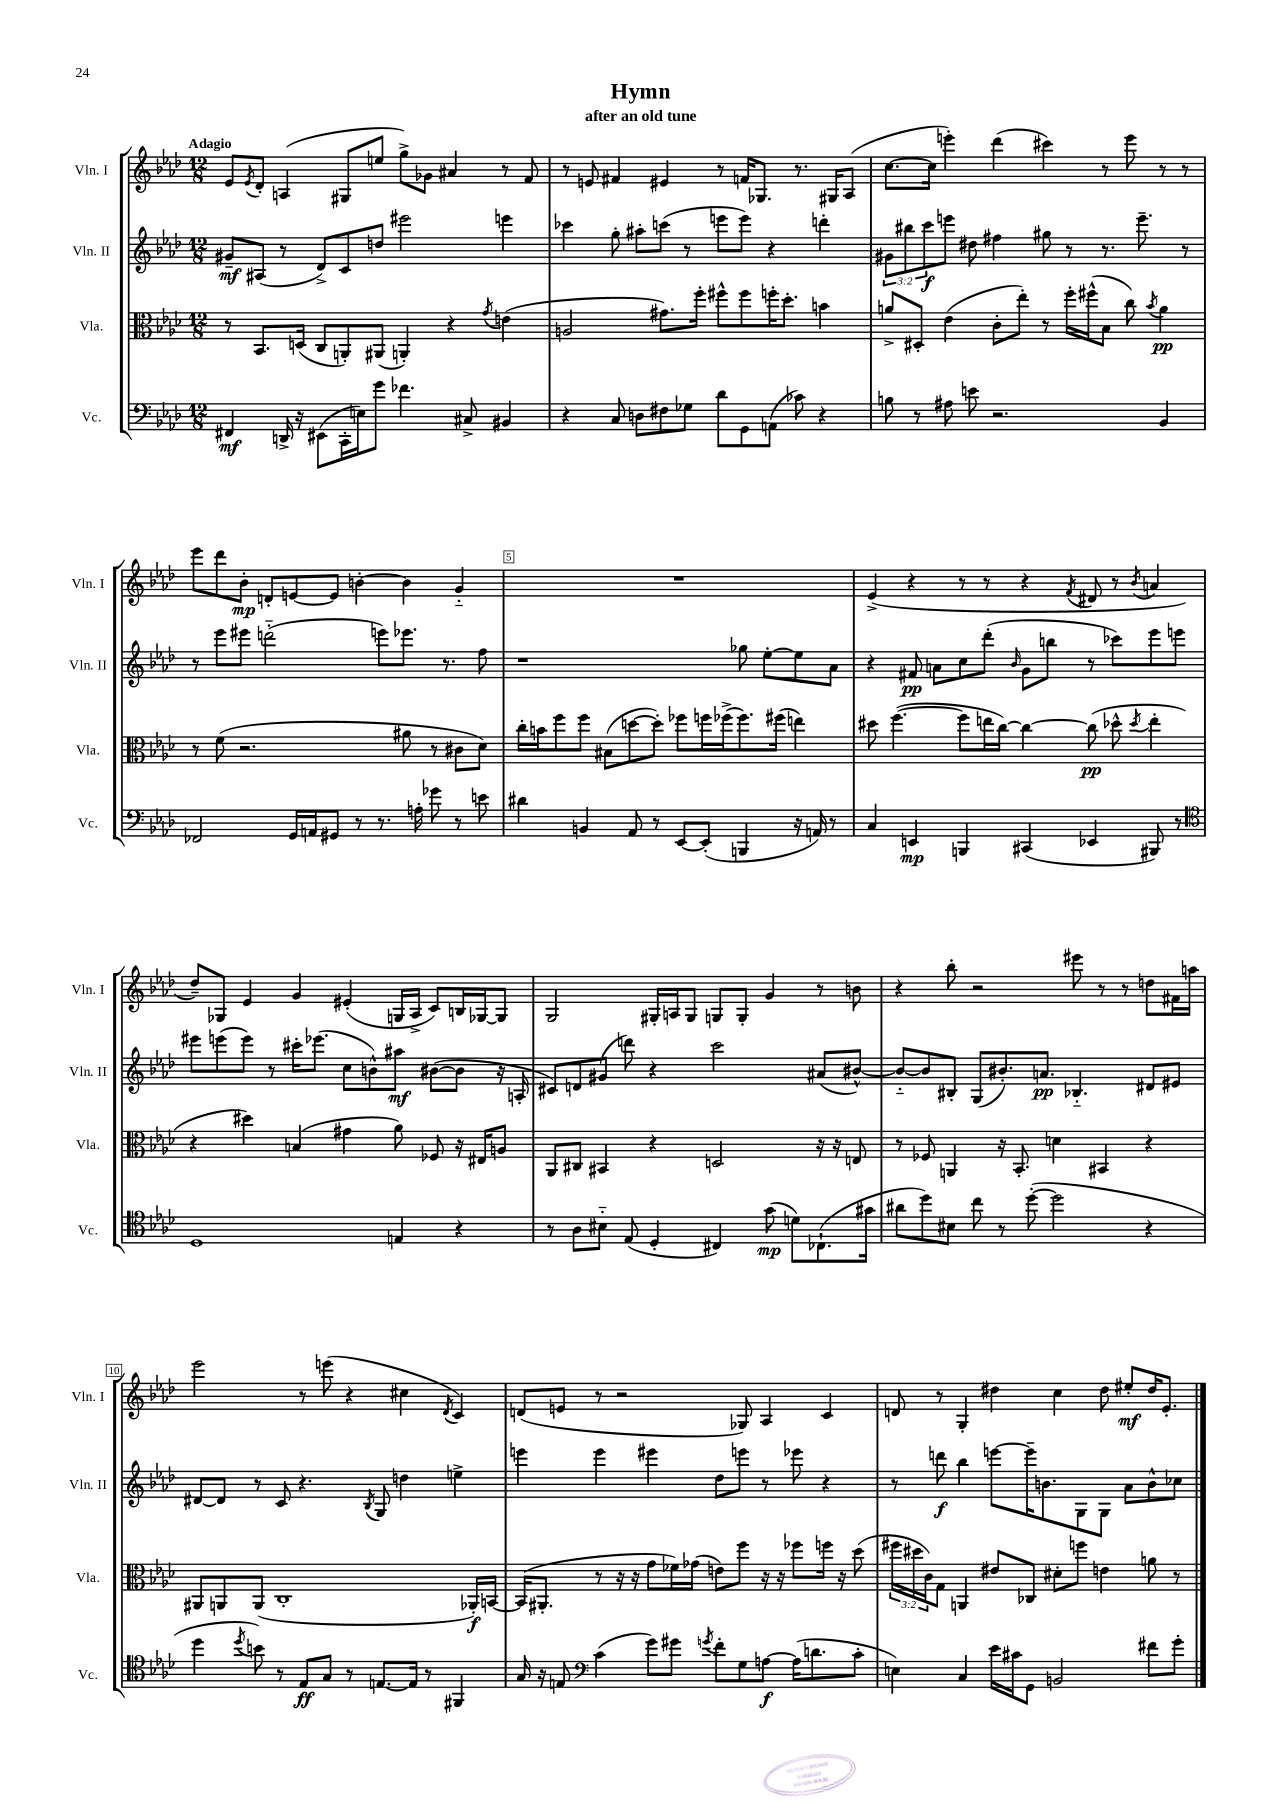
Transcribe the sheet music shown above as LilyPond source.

\header { title = "Hymn" subtitle = "after an old tune" }
<<
\new StaffGroup <<
\new Staff = "s0" \with { instrumentName = "Vln. I" shortInstrumentName = "Vln. I" } {
    \clef treble \key aes \major \numericTimeSignature \time 12/8 \tempo "Adagio"
    ees'8 \acciaccatura { ees'8 } des'8-. a4( gis8 e''8 g''8->) ges'8 ais'4 r8 f'8 |
    r8 e'8 fis'4 eis'4 r8 f'16 ges8. r8. gis16 aes8( |
    c''8.~ c''16 e'''4-.) des'''4( cis'''4) r8 e'''8 r8 r8 |
    ees'''8 des'''8 bes'8-.\mp d'8-. e'8~ e'8 b'4~-. b'4 g'4-_ |
    R1. |
    ees'4->( r4 r8 r8 r4 \acciaccatura { f'8 } dis'8 r8 \acciaccatura { bes'8 } a'4 |
    des''8--) ges8 ees'4 g'4 eis'4-.( g16 aes16-> c'8) b16 ges16~ ges8 |
    g2 gis16-. a16 gis8 g8 g8-. g'4 r8 b'8 |
    r4 bes''8-. r2 eis'''8 r8 r8 d''8 fis'16 a''16 |
    ees'''2 r8 e'''8( r4 cis''4 \acciaccatura { des'8 } c'4) |
    d'8( e'8 r8 r2 ges8) aes4 c'4 |
    d'8 r8 g4-. dis''4 c''4 dis''8 eis''8-.\mf dis''16 ees'8.-. \bar "|." |
}
\new Staff = "s1" \with { instrumentName = "Vln. II" shortInstrumentName = "Vln. II" } {
    \clef treble \key aes \major \numericTimeSignature \time 12/8 \override Staff.TupletNumber.text = #tuplet-number::calc-fraction-text
    gis'8--\mf ais8( r8 des'8->) c'8 d''8 eis'''2 e'''4 |
    ces'''4 g''8-. ais''8-. c'''8( r8 e'''8 e'''8) r4 d'''4-. |
    \tuplet 3/2 { gis'8 bis''8 c'''8\f } e'''8 dis''8 fis''4 gis''8 r8 r8. e'''8.-- r8 |
    r8 ees'''8 eis'''8 d'''2-_( e'''8) ees'''8. r8. f''8 |
    r1 ges''8 ees''8~-. ees''8 aes'8 |
    r4 fis'8\pp a'8 c''8 des'''8-.( \grace { bes'16 } g'8 b''8 r8 ces'''8) ees'''8 e'''8 |
    eis'''8 e'''8( e'''8) r8 cis'''16-. ees'''8.( c''8 b'8-^) ais''8\mf bis'8~( bis'8 r16 a16-. |
    cis'8) d'8 gis'8( d'''8) r4 c'''2 ais'8( bis'8~-^) |
    bis'8~-_ bis'8 bis8-. g8( bis'8.-.) a'8.\pp bes4.-_ dis'8 eis'8 |
    dis'8~ dis'8 r8 c'8 r4. \acciaccatura { bes8 } g8 d''4 e''4-> |
    e'''4 e'''4 eis'''4 des''8 e'''8 r8 ees'''8 r4 |
    r8 d'''8\f bes''4 e'''8~ e'''16-- b'8. g8 g8 aes'8 b'8-^ ces''8 \bar "|." |
}
\new Staff = "s2" \with { instrumentName = "Vla." shortInstrumentName = "Vla." } {
    \clef alto \key aes \major \numericTimeSignature \time 12/8 \override Staff.TupletNumber.text = #tuplet-number::calc-fraction-text
    r8 bes,8. d16( c8 a,8-.) ais,8( a,4-.) r4 \acciaccatura { g'8 } e'4( |
    a2 gis'8.) f''16-. fis''8-^ fis''8 f''16-. des''8.-. b'4 |
    a'8-> dis8-. ees'4( c'8-. ees''8-.) r8 f''16-. fis''16-^( bes8 c''8) \acciaccatura { bes'8 } a'4\pp |
    r8 f'8( r2. ais'8 r8 cis'8 des'8) |
    c''16-. b'16 f''8 f''8 bis8( d''8~ d''8-.) fes''8 f''16 fes''16->( fes''8.) fis''16( e''4) |
    dis''8 f''4.~( f''8 e''16 c''16~) c''4~ c''8\pp( des''8-^ \acciaccatura { des''8 } e''4-. |
    r4 dis''4) b4( gis'4 aes'8) fes8 r16 eis16 a8 |
    aes,8 cis8 bis,4 r4 d2 r16 r16 e8 |
    r8 fes8 a,4 r16 bes,8.-. d'4 bis,4 r4 |
    ais,8 a,8 a,8( c1-. aes,16-.\f) b,16~ |
    b,16( ais,8.-. r8 r16 r16 g'8 fes'16) ges'16( e'8) f''8 r16 r16 fes''8 f''16 r16 des''8( |
    \tuplet 3/2 { fis''16 dis''16 c'16) } g8 a,4 eis'8 ces8 dis'8-. f''8 e'4 a'8 r8 \bar "|." |
}
\new Staff = "s3" \with { instrumentName = "Vc." shortInstrumentName = "Vc." } {
    \clef bass \key aes \major \numericTimeSignature \time 12/8
    fis,4\mf d,16-> r16 eis,8( c,16-. e16) g'8 fes'4. cis8-> bis,4 |
    r4 c8 d8 fis8 ges8 des'8 g,8 a,8( ces'8) r4 |
    b8 r8 ais8 e'8 r2. bes,4 |
    fes,2 g,16 a,16 gis,8 r8 r8. a16-. ges'8 r8 e'8 |
    dis'4 b,4 aes,8 r8 ees,8~ ees,8-.( b,,4 r16 a,16) r8 |
    c4 e,4\mp b,,4 cis,4( ees,4 bis,,8) r8 |
    \clef tenor des1 e4 r4 |
    r8 aes8 bis8-_ ees8( des4-. cis4) g'8\mp( d'8) ces8.-!( gis'16 |
    ais'8 des''8) bis8 c''8 r8 des''8~-.( des''2 r4 |
    des''4 \acciaccatura { des''8 } b'8) r8 ees8\ff g8 r8 e8.~ e16 r8 fis,4 |
    g16 r16 e8 \clef bass c'4( g'8) gis'8 \acciaccatura { g'8 } f'8-. g8 a8~\f a16( d'8. c'8-. |
    e4) c4 ees'16 cis'16 g,8 b,2 fis'8 g'8-. \bar "|." |
}
>>
>>
\layout { \context { \Score \override BarNumber.break-visibility = ##(#f #t #t) barNumberVisibility = #(every-nth-bar-number-visible 5) \override BarNumber.stencil = #(make-stencil-boxer 0.1 0.3 ly:text-interface::print) } }
